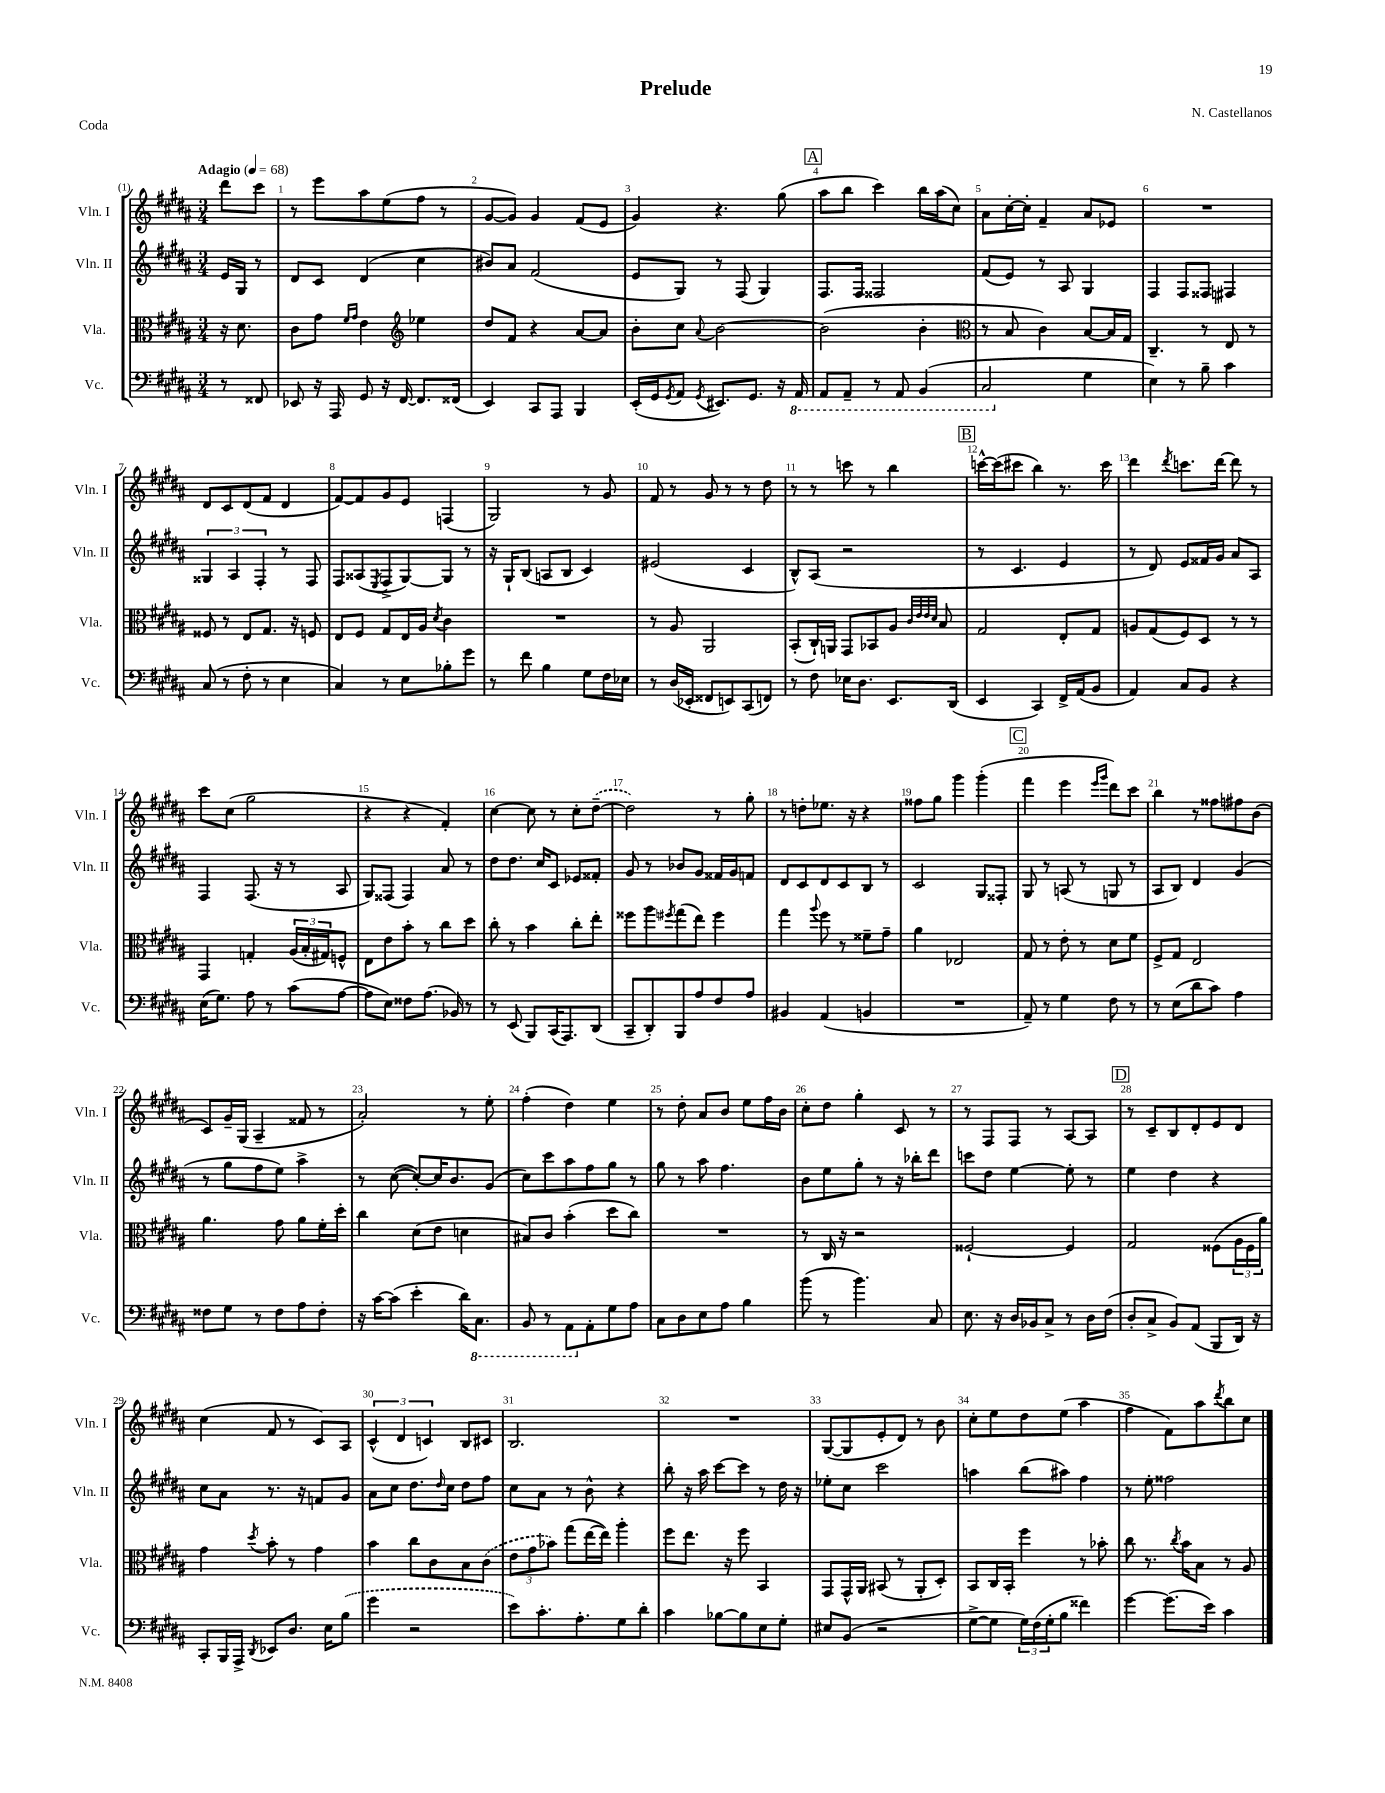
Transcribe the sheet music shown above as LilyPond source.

\header { title = "Prelude" composer = "N. Castellanos" piece = "Coda" }
<<
\new StaffGroup <<
\new Staff = "s0" \with { instrumentName = "Vln. I" shortInstrumentName = "Vln. I" } {
    \clef treble \key b \major \numericTimeSignature \time 3/4 \partial 4 \tempo "Adagio" 4 = 68
    dis'''8 cis'''8 |
    r8 e'''8 ais''8 e''8( fis''8 r8 |
    gis'8~ gis'8) gis'4 fis'8( e'8 |
    gis'4) r4. gis''8( |
    \mark \markup { \box "A" } ais''8 b''8 cis'''4) b''16 ais''16( cis''8) |
    ais'8 cis''16~-. cis''16-. fis'4-- ais'8 ees'8 |
    R2. |
    dis'8 cis'8 dis'8( fis'8 dis'4 |
    fis'8~) fis'8 gis'8 e'8 f4( |
    gis2) r8 gis'8 |
    fis'8 r8 gis'8 r8 r8 dis''8 |
    r8 r8 c'''8 r8 b''4 |
    \mark \markup { \box "B" } c'''16~-^ c'''16( cis'''8 b''4) r8. cis'''16 |
    dis'''4 \acciaccatura { dis'''8 } c'''8. dis'''16~ dis'''8 r8 |
    cis'''8 cis''8( gis''2 |
    r4 r4 fis'4-.) |
    cis''4~ cis''8 r8 cis''8-. \once \slurDashed dis''8~--( |
    dis''2) r8 gis''8-. |
    r8 d''8-. ees''8. r16 r4 |
    fisis''8 gis''8 gis'''4 gis'''4-.( |
    \mark \markup { \box "C" } fis'''4 e'''4 \grace { e'''16 gis'''16 } dis'''8) cis'''8 |
    b''4 r8 fisis''8 fis''8 b'8( |
    cis'8) gis'16-- gis16( ais4-- fisis'8 r8 |
    ais'2-.) r8 e''8-. |
    fis''4-.( dis''4) e''4 |
    r8 dis''8-. ais'8 b'8 e''8 fis''16 b'16 |
    cis''8-. dis''8 gis''4-. cis'8 r8 |
    r8 fis8 fis8 r8 ais8~ ais8 |
    \mark \markup { \box "D" } r8 cis'8-- b8 dis'8-. e'8 dis'8 |
    cis''4( fis'8 r8 cis'8) ais8 |
    \tuplet 3/2 { cis'4-^( dis'4 c'4) } b8 cis'8 |
    b2. |
    R2. |
    gis8~( gis8 e'8-. dis'8) r8 b'8 |
    cis''8-. e''8 dis''8 e''8( ais''4 |
    fis''4 fis'8) ais''8 \acciaccatura { dis'''8 } b''8 cis''8 \bar "|." |
}
\new Staff = "s1" \with { instrumentName = "Vln. II" shortInstrumentName = "Vln. II" } {
    \clef treble \key b \major \numericTimeSignature \time 3/4 \partial 4
    e'16 gis16 r8 |
    dis'8 cis'8 dis'4( cis''4 |
    bis'8) ais'8 fis'2( |
    e'8 gis8) r8 fis8( gis4) |
    \mark \markup { \box "A" } fis8. fis16 fisis2 |
    fis'8( e'8) r8 ais8 gis4 |
    fis4 fis8 fisis8 fis4 |
    \tuplet 3/2 { gisis4 ais4 fis4-. } r8 fis8 |
    fis8 aisis8( \acciaccatura { e8 } fis8-> gis8~) gis8 r8 |
    r16 gis16-! b8( a8 b8 cis'4) |
    eis'2( cis'4 |
    b8-^) ais8( r2 |
    \mark \markup { \box "B" } r8 cis'4. e'4 |
    r8 dis'8) e'8 fisis'16 gis'16 ais'8 ais8 |
    fis4 fis8.( r16 r8 ais8 |
    gis8) fisis8( fisis4) ais'8 r8 |
    dis''8 dis''8. cis''16 cis'8 ees'8 fisis'8-. |
    gis'8 r8 bes'8 gis'8 fisis'16 gis'16 f'8 |
    dis'8 cis'8 dis'8 cis'8 b8 r8 |
    cis'2 gis8 fisis8-. |
    \mark \markup { \box "C" } gis8 r8 a8( r8 g8 r8 |
    ais8 b8) dis'4 gis'4( |
    r8 gis''8 fis''8 e''8) ais''4-> |
    r8 cis''8~( cis''8~-.) cis''16 b'8. gis'8( |
    cis''8) cis'''8 ais''8 fis''8 gis''8 r8 |
    gis''8 r8 ais''8 fis''4. |
    b'8 e''8 gis''8-. r8 r16 bes''16-. dis'''8 |
    c'''8 dis''8 e''4~ e''8-. r8 |
    \mark \markup { \box "D" } e''4 dis''4 r4 |
    cis''8 ais'8 r8. r16 f'8 gis'8 |
    ais'8 cis''8 dis''8. \grace { dis''16 } cis''16 dis''8 fis''8 |
    cis''8 ais'8 r8 b'8-^ r4 |
    b''8-. r16 ais''16 cis'''8~ cis'''8 r8 dis''16 r16 |
    ees''8-. cis''8 cis'''2 |
    a''4 b''8( ais''8) fis''4 |
    r8 e''8-. fisis''2 \bar "|." |
}
\new Staff = "s2" \with { instrumentName = "Vla." shortInstrumentName = "Vla." } {
    \clef alto \key b \major \numericTimeSignature \time 3/4 \partial 4
    r16 dis'8. |
    cis'8 gis'8 \grace { fis'16 gis'16 } e'4 \clef treble ees''4 |
    dis''8 fis'8 r4 ais'8~ ais'8 |
    b'8-. cis''8 \appoggiatura { ais'8 } b'2~ |
    \mark \markup { \box "A" } b'2( b'4-. |
    \clef alto r8 b8 cis'4) b8~ b16 gis16 |
    cis4.-- r8 e8 r8 |
    fisis8 r8 e8 gis8. r16 f8 |
    e8 fis8 gis8 e16 ais16 \acciaccatura { dis'8 } cis'4 |
    R2. |
    r8 ais8 ais,2 |
    b,8-.( cis16-!) a,16 gis,8 bes,8 ais8 \grace { cis'32 e'32 e'32 dis'32 } b8 |
    \mark \markup { \box "B" } gis2 e8-. gis8 |
    a8 gis8( fis8) dis8 r8 r8 |
    gis,4 g4-. \tuplet 3/2 { ais16( b16-. gis16) } f8-^ |
    e8 e'8 b'8-. r8 cis''8 dis''8 |
    cis''8-. r8 b'4 cis''8-. e''8-. |
    fisis''8 ais''8 \acciaccatura { fis''8 } gis''8( e''8) fis''4 |
    gis''4 \appoggiatura { ais''8 } fis''8 r8 fisis'8-- gis'8-- |
    ais'4 ees2 |
    \mark \markup { \box "C" } gis8 r8 e'8-. r8 dis'8 fis'8 |
    fis8-> gis8 e2 |
    ais'4. gis'8 ais'8 fis'16-. dis''16-. |
    cis''4 dis'8( e'8 d'4 |
    bis8) cis'8 b'4-.( dis''8 cis''8) |
    R2. |
    r8 cis16 r16 r2 |
    fisis2~-! fisis4 |
    \mark \markup { \box "D" } gis2 fisis8( \tuplet 3/2 { ais16 fisis16 ais'16) } |
    gis'4 \acciaccatura { dis''8 } b'8-. r8 gis'4 |
    b'4 cis''8 cis'8 b8 \once \slurDashed cis'8( |
    \tuplet 3/2 { e'8 gis'8 bes'8) } gis''8( e''16~ e''16) ais''4-. |
    fis''8 e''8. r16 fis''8 b,4 |
    gis,8 gis,16-^ ais,16 bis,8( r8 ais,8-. dis8-.) |
    b,8 cis16 b,16-. fis''4 r8 bes'8-. |
    cis''8 r8. \acciaccatura { cis''8 } b'16 b8 r8 ais8 \bar "|." |
}
\new Staff = "s3" \with { instrumentName = "Vc." shortInstrumentName = "Vc." } {
    \clef bass \key b \major \numericTimeSignature \time 3/4 \partial 4
    r8 fisis,8 |
    ees,8 r16 ais,,16 gis,8 r16 fis,16~ fis,8. fisis,16( |
    e,4) cis,8 ais,,8 b,,4 |
    e,16-.( gis,16 \acciaccatura { gis,8 } ais,8 \acciaccatura { gis,8 } eis,8.) gis,8. r16 \ottava #-1 ais,,16 |
    \mark \markup { \box "A" } ais,,8 ais,,8-- r8 ais,,8 b,,4( |
    cis,2 \ottava #0 gis4 |
    e4) r8 b8-- cis'4 |
    cis8( r8 fis8-. r8 e4 |
    cis4) r8 e8 bes8-. gis'8 |
    r8 fis'8 b4 gis8 fis16 ees16 |
    r8 dis16( ees,16-. fisis,8 e,8) cis,8( f,8) |
    r8 fis8 ees16 dis8. e,8. dis,16( |
    \mark \markup { \box "B" } e,4 cis,4) fis,16-> ais,16( b,8 |
    ais,4) cis8 b,8 r4 |
    e16( gis8.) ais8 r8 cis'8( ais8~ |
    ais8 e8) fisis8 ais8.( bes,16) r8 |
    r8 e,8( b,,8) cis,16( ais,,8.) dis,8( |
    cis,8-- dis,8-.) b,,8 ais8 fis8 ais8 |
    bis,4 ais,4( b,4 |
    R2. |
    \mark \markup { \box "C" } ais,8--) r8 gis4 fis8 r8 |
    r8 e8( dis'8 cis'8) ais4 |
    fisis8 gis8 r8 fisis8 ais8 fisis8-. |
    r16 cis'16~ cis'8( e'4-. dis'16) \ottava #-1 cis,8. |
    b,,8 r8 ais,,8 \ottava #0 ais,8-. gis8 ais8 |
    cis8 dis8 e8 ais8 b4 |
    b'8( r8 b'4.) cis8 |
    e8. r16 dis16 bes,16 cis8-> r8 dis16 fis16( |
    \mark \markup { \box "D" } dis8-. cis8-> b,8) ais,8( b,,8 dis,16) r16 |
    cis,8-. b,,16 ais,,16-> \acciaccatura { dis,8 } ees,8 dis8. e16 \once \slurDashed b8( |
    gis'4 r2 |
    e'8) cis'8.-. ais8.-. gis8 dis'8-. |
    cis'4 bes8~ bes8 e8 gis8-. |
    eis8 b,8( r2 |
    gis8~-> gis8 \tuplet 3/2 { gis16) fis16( gis16-. } b8 fisis'4) |
    gis'4~ gis'8.( e'16) cis'4 \bar "|." |
}
>>
>>
\layout { \context { \Score \override BarNumber.break-visibility = ##(#f #t #t) barNumberVisibility = #all-bar-numbers-visible } }
